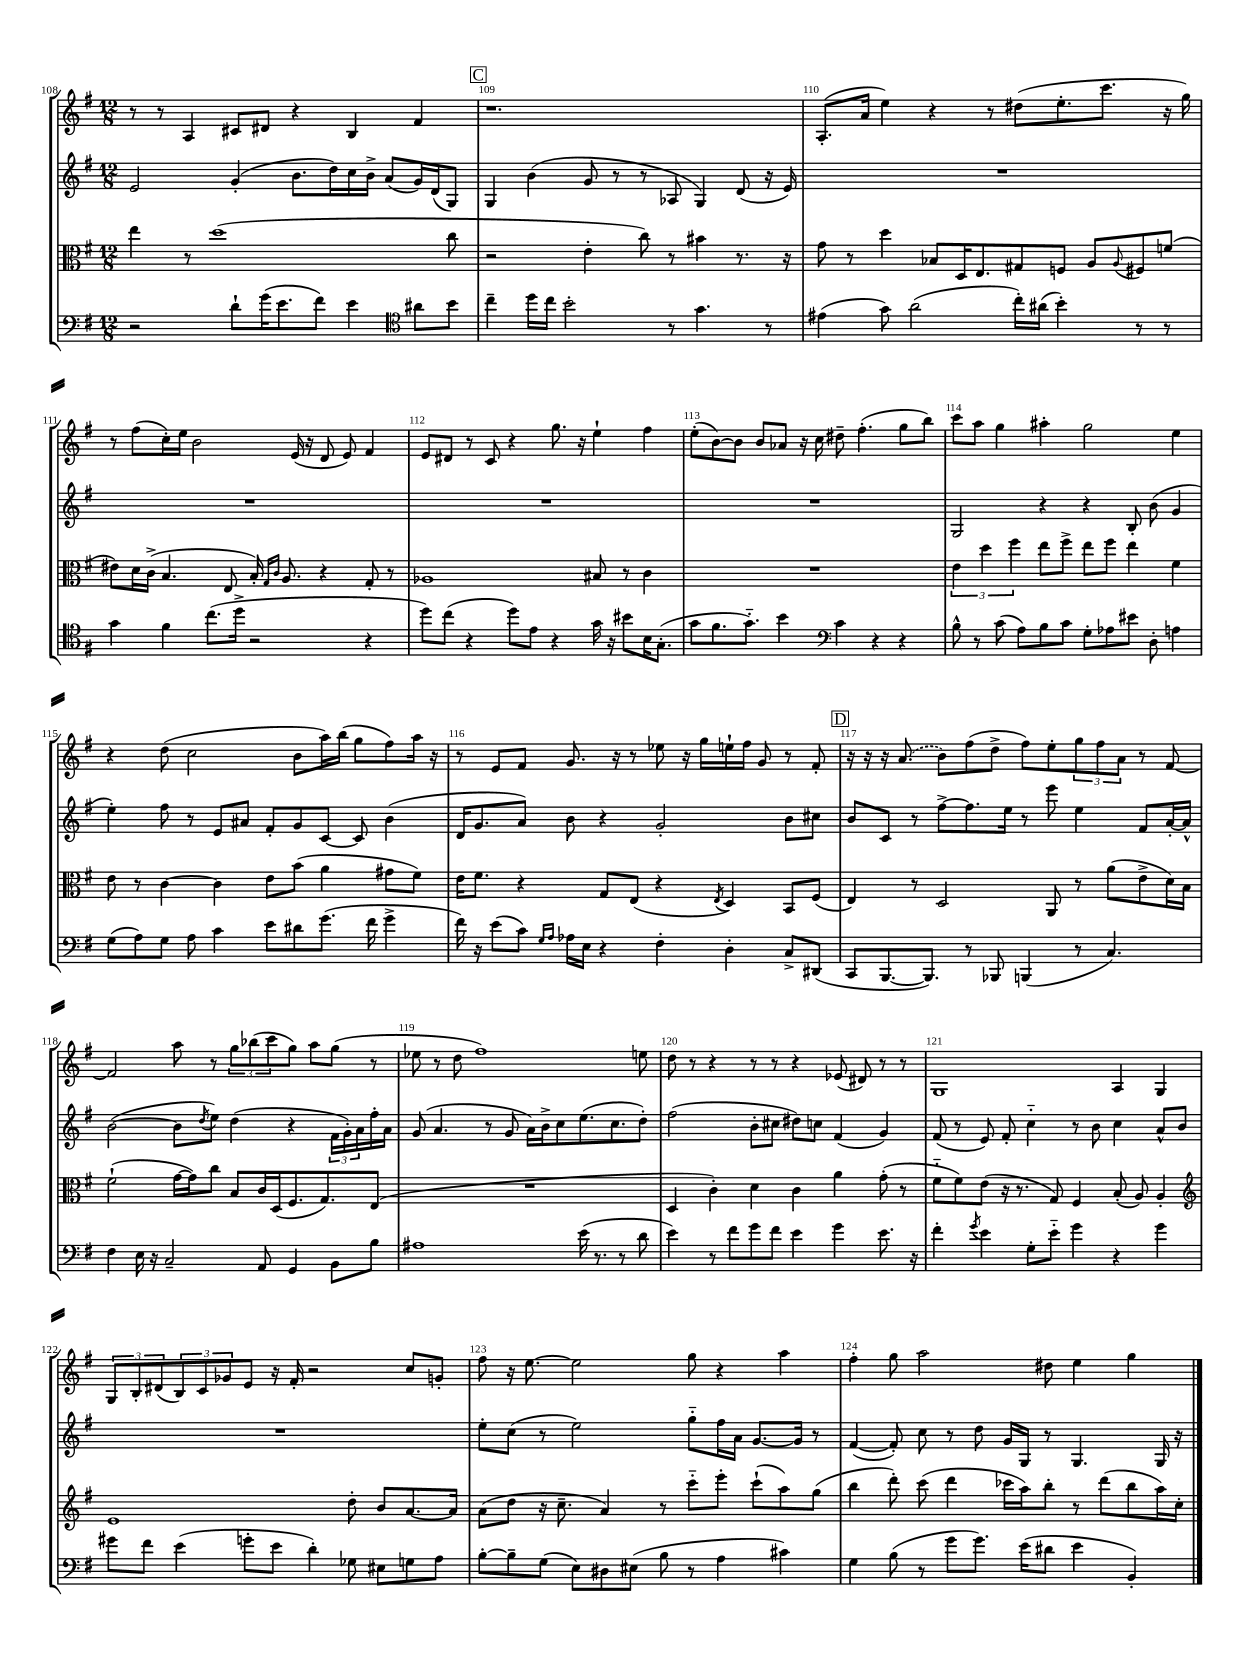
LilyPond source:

<<
\new StaffGroup <<
\new Staff = "s0" {
    \clef treble \key g \major \numericTimeSignature \time 12/8
    r8 r8 a4 cis'8 dis'8 r4 b4 fis'4 |
    \mark \markup { \box "C" } r1. |
    a8.-.( a'16 e''4) r4 r8 dis''8( e''8.-. c'''8. r16 g''16) |
    r8 fis''8( c''16-.) e''16 b'2 e'16( r16 d'8 e'8) fis'4 |
    e'8 dis'8 r8 c'8 r4 g''8. r16 e''4-! fis''4 |
    e''8-.( b'8~) b'8 b'8 aes'8 r16 c''16 dis''8-- fis''4.-.( g''8 b''8) |
    c'''8 a''8 g''4 ais''4-. g''2 e''4 |
    r4 d''8( c''2 b'8 a''16) b''16( g''8 fis''8) a''16 r16 |
    r8 e'8 fis'8 g'8. r16 r8 ees''8 r16 g''16 e''16-! fis''16 g'8 r8 fis'8-. |
    \mark \markup { \box "D" } r16 r16 r16 \once \slurDashed a'8.( b'8) fis''8( d''8-> fis''8) e''8-. \tuplet 3/2 { g''8 fis''8 a'8 } r8 fis'8~ |
    fis'2 a''8 r8 \tuplet 3/2 { g''8 bes''8( c'''8 } g''8) a''8 g''8( r8 |
    ees''8 r8 d''8 fis''1) e''8 |
    d''8 r8 r4 r8 r8 r4 ees'8( dis'8) r8 r8 |
    g1 a4 g4 |
    \tuplet 3/2 { g8 b8-. dis'8( } \tuplet 3/2 { b8) c'8 ges'8 } e'8 r16 fis'16-. r2 c''8 g'8-. |
    fis''8 r16 e''8.~ e''2 g''8 r4 a''4 |
    fis''4-. g''8 a''2 dis''8 e''4 g''4 \bar "|." |
}
\new Staff = "s1" {
    \clef treble \key g \major \numericTimeSignature \time 12/8
    e'2 g'4-.( b'8. d''16) c''16 b'16-> a'8( g'16) d'16( g8) |
    \mark \markup { \box "C" } g4 b'4( g'8 r8 r8 aes8 g4) d'8( r16 e'16) |
    R1. |
    R1. |
    R1. |
    R1. |
    g2 r4 r4 b8-. b'8( g'4 |
    e''4-.) fis''8 r8 e'8 ais'8 fis'8-. g'8 c'8~ c'8 b'4( |
    d'16 g'8. a'8) b'8 r4 g'2-. b'8 cis''8 |
    \mark \markup { \box "D" } b'8 c'8 r8 fis''8~-> fis''8. e''16 r8 e'''8 e''4 fis'8 a'16~-. a'16-^ |
    b'2~( b'8 \acciaccatura { d''8 } e''8) d''4( r4 \tuplet 3/2 { fis'16 g'16-.) a'16 } fis''16-. a'16 |
    g'8( a'4. r8 g'8 a'16) b'16-> c''8 e''8.( c''8. d''8-.) |
    fis''2( b'8-. cis''8 dis''8) c''8 fis'4( g'4) |
    fis'8( r8 e'8) fis'8-. c''4-_ r8 b'8 c''4 a'8-^ b'8 |
    R1. |
    e''8-. c''8( r8 e''2) g''8-_ fis''16 a'16 g'8.~ g'16 r8 |
    fis'4~( fis'8-.) c''8 r8 d''8 g'16 g16 r8 g4. g16 r16 \bar "|." |
}
\new Staff = "s2" {
    \clef alto \key g \major \numericTimeSignature \time 12/8
    e''4 r8 d''1( c''8 |
    \mark \markup { \box "C" } r2 e'4-. c''8) r8 bis'4 r8. r16 |
    g'8 r8 d''4 bes8 d16 e8. gis8 f8 a8 \appoggiatura { a8 } fis8 f'8( |
    eis'8) d'16 c'16->( b4. e8 b16-.) \grace { g16 c'16 } a8. r4 g8-. r8 |
    aes1 bis8 r8 c'4 |
    R1. |
    \tuplet 3/2 { e'4 d''4 fis''4 } e''8 fis''8-> e''8 fis''8 e''4 fis'4 |
    e'8 r8 c'4~ c'4 e'8 b'8( a'4 gis'8 fis'8) |
    e'16 fis'8. r4 g8 e8( r4 \acciaccatura { e8 } d4) b,8 fis8( |
    \mark \markup { \box "D" } e4) r8 d2 a,8 r8 a'8( e'8-> d'16) b16 |
    fis'2-!( g'16~ g'16) c''8 b8 c'16 d16( fis8. g8.) e8( |
    R1. |
    d4 c'4-.) d'4 c'4 a'4 g'8-.( r8 |
    fis'8-_ fis'8) e'8( r16 r8. g8) fis4 b8-.( a8) a4-. |
    \clef treble e'1 d''8-. b'8 a'8.~ a'16 |
    a'8( d''8 r16 c''8.-- a'4) r8 c'''8-_ e'''8-. c'''8-!( a''8) g''8( |
    b''4 d'''8-.) c'''8( d'''4 ces'''16 a''16) b''8-. r8 d'''8( b''8 a''16) c''16-. \bar "|." |
}
\new Staff = "s3" {
    \clef bass \key g \major \numericTimeSignature \time 12/8
    r2 d'8-! g'16( e'8. fis'8) e'4 \clef tenor ais'8 b'8 |
    \mark \markup { \box "C" } c''4-- d''16 c''16 b'2-. r8 g'4. r8 |
    eis'4( g'8) a'2( c''16-.) ais'16( b'4-.) r8 r8 |
    g'4 fis'4 c''8.( d''16-> r2 r4 |
    d''8) c''8( r4 d''8) e'8 r4 g'16 r16 bis'8 b16 g8.-.( |
    g'8 fis'8. g'8.-_) b'4 \clef bass c'4 r4 r4 |
    b8-^ r8 c'8( a8) b8 c'8 g8-. aes8 eis'8 d8-. a4 |
    g8( a8) g8 a8 c'4 e'8 dis'8 g'8.( fis'16 g'4-> |
    fis'16) r16 e'8( c'8) \grace { g16 a16 } aes16 e16 r4 fis4-. d4-. c8-> dis,8( |
    \mark \markup { \box "D" } c,8 b,,8.~ b,,8.) r8 bes,,8 b,,4( r8 c4.) |
    fis4 e16 r16 c2-- a,8 g,4 b,8 b8 |
    ais1 e'16( r8. r8 d'8 |
    e'4) r8 fis'8 g'8 fis'8 e'4 g'4 e'8. r16 |
    fis'4-. \acciaccatura { g'8 } e'4 g8-. e'8-_ g'4 r4 g'4 |
    gis'8 fis'8 e'4( g'8-. e'8 d'4-.) ges8 eis8 g8 a8 |
    b8~-. b8-- g8( e8) dis8 eis8( b8 r8 a4 cis'4) |
    g4 b8( r8 g'8 g'8.) e'16( dis'8 e'4 b,4-.) \bar "|." |
}
>>
>>
\layout { \context { \Score currentBarNumber = #108 \override BarNumber.break-visibility = ##(#f #t #t) barNumberVisibility = #all-bar-numbers-visible } }
